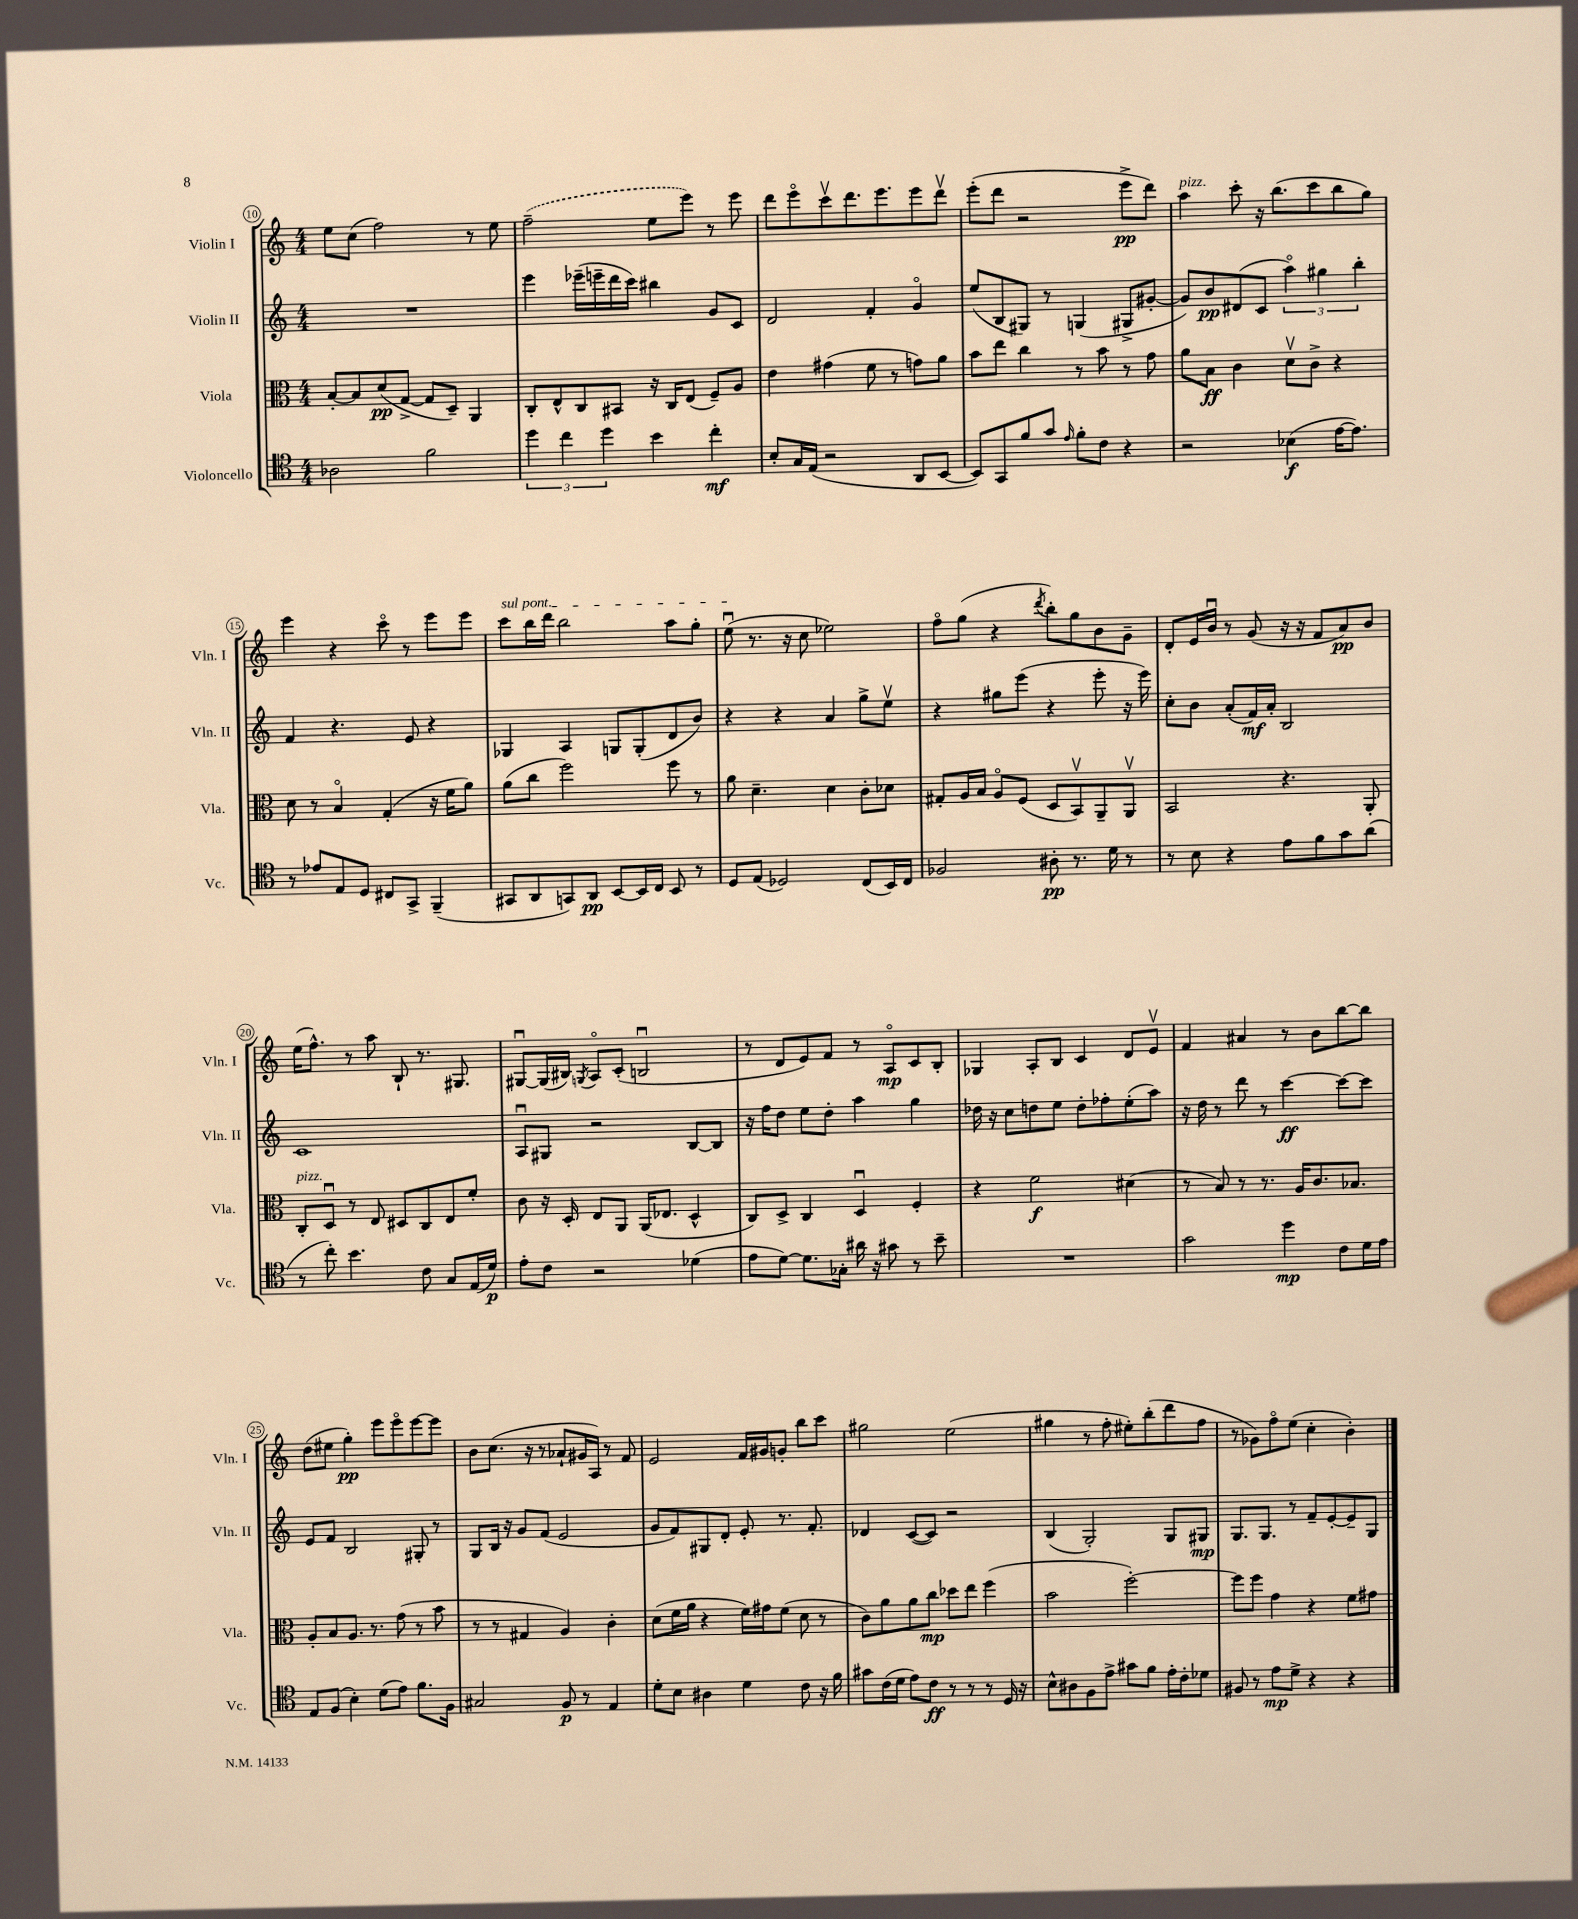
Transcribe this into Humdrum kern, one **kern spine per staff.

**kern	**kern	**kern	**kern
*staff4	*staff3	*staff2	*staff1
*clefC4	*clefC3	*clefG2	*clefG2
*k[]	*k[]	*k[]	*k[]
*M4/4	*M4/4	*M4/4	*M4/4
2A-	[8B'	1r	8ee
.	8B]	.	(8cc
.	(8d	.	2ff)
.	[8G^	.	.
2f	8G]	.	.
.	8D~)	.	.
.	4AA	.	8r
.	.	.	8ee
=	=	=	=
6dd	8C'	4eee	(2ff~
.	8E^^	.	.
6cc	.	.	.
.	8C	(16eee-~	.
.	.	16eee~	.
6dd	.	.	.
.	8BB#	16ddd	.
.	.	16ccc)	.
4b	16r	4bb#	8ee
.	16C	.	.
.	(8E	.	8eee)
4cc'	8F~)	8g	8r
.	8A	8c	8eee
=	=	=	=
8B'	4e	2d	8ddd
16G	.	.	8eeeo
(16E	.	.	.
2r	(4g#	.	8cccv
.	.	.	8.ddd
.	8f	4f'	.
.	.	.	8.eee
.	8r	.	.
8AA	8g)	4go	8eee
[8BB	8a	.	8dddv
=	=	=	=
8BB])	8b	(8ee	(8eee'
8GG	8ee	8B	8ddd
8f	4cc	8G#)	2r
8g	.	8r	.
16qqe	.	.	.
8f'	8r	(4G	.
8c	8b	.	.
4r	8r	8G#^	8eee^
.	8g	[8g#'	8ddd)
=	=	=	=
2r	8a	8g#])	4aa
.	8B	8b	.
.	4c	(8d#	8ccc'
.	.	8c	16r
.	.	.	(8.bb
(4B-	8dv	6aao)	.
.	8c^	.	8ccc
.	.	6gg#	.
[16e	4r	.	8bb
8.e])	.	.	.
.	.	6bb'	.
.	.	.	8gg)
=	=	=	=
8r	8d	4f	4eee
8e-	8r	.	.
8E	4Bo	4.r	4r
8D	.	.	.
8C#	(4G'	.	8ccco
8GG^	.	8e	8r
(4FF~	16r	4r	8eee
.	16f	.	.
.	8a)	.	8eee
=	=	=	=
8GG#	(8a	4G-	8ccc
8AA	8cc	.	16bb
.	.	.	16ddd
8GG)	2ff)	4A	2bb
8AA	.	.	.
[8BB	.	8G	.
16BB]	.	(8G'	.
16C	.	.	.
8BB	8ff	8d	8aa
8r	8r	8b)	8gg'
=	=	=	=
8D	8a	4r	(8eeu
(8E	4.d~	.	8.r
2D-)	.	4r	.
.	.	.	16r
.	.	.	8cc
.	4d	4a	2ee-)
(8C	8c'	8gg^	.
16BB)	8d-	8eev	.
16C	.	.	.
=	=	=	=
2F-	8G#'	4r	8ffo
.	16A	.	(8gg
.	16B	.	.
.	8Ao	8gg#	4r
.	(8F	(8eee	.
.	.	.	8qddd
8A#'	8D	4r	8bb')
8.r	8BBv)	.	8gg
.	8AA~	8eee'	8b
16d	.	.	.
8r	8AAv	16r	8g~
.	.	16eee)	.
=	=	=	=
8r	2BB	8cc'	8d'
8B	.	8b	16e
.	.	.	16bu
4r	.	(8a'	8r
.	.	16f)	(8g
.	.	16a'	.
8e	4.r	2B	16r
.	.	.	16r
8f	.	.	8f
8g	.	.	8a)
(8a	8AA'	.	8b
=	=	=	=
8r	8C'	1c	(16ee
.	.	.	8.ff^^)
8cc')	8Du	.	.
4.b	8r	.	8r
.	8E	.	8aa
.	8D#	.	8B`
8c	8C	.	8.r
8G	8E	.	.
.	.	.	8.G#
(16E	8f'	.	.
16d)	.	.	.
=	=	=	=
8e'	8c	8Au	[8G#u
8c	16r	8G#	(16G#]
.	16D'	.	16B#)
.	.	.	8qG
2r	8E	2r	8Ao
.	8AA	.	(8c'
.	(16AA	.	2Bu
.	8.E-	.	.
(4d-	4D^^	[8B	.
.	.	8B]	.
=	=	=	=
8e	8C)	16r	8r
.	.	16ff	.
[8d)	8D^	8dd	8d
8.d]	4C	8ee	8e)
.	.	8dd'	8f
16G-'	.	.	.
16a#	4Du	4aa	8r
16r	.	.	.
8g#	.	.	8Ao
8r	4F'	4gg	8c
8b~	.	.	8B'
=	=	=	=
1r	4r	16dd-	4G-
.	.	16r	.
.	.	8cc	.
.	2f	8dd	8A'
.	.	8ee	8B
.	.	8dd'	4c
.	.	8ff-'	.
.	(4d#	(8ee'	8d
.	.	8aa)	8ev
=	=	=	=
2g	8r	16r	4f
.	.	16dd	.
.	8B)	8r	.
.	8r	8ddd	4a#
.	8.r	8r	.
4dd	.	[4ccc	8r
.	16A	.	.
.	8.c	.	8b
8c	.	8ccc_	[8bb
.	8.B-	.	.
16d	.	8ccc]	8bb]
16e	.	.	.
=	=	=	=
8E	8A'	8e	(8dd
(8F	8B	8f	8ee#
4B')	8.A	2B	4gg')
.	8.r	.	.
(8d	.	.	8eee
8e)	(8g	.	8eeeo
8.f	8r	8G#'	[8eee
.	8b	8r	8eee]
16F	.	.	.
=	=	=	=
2G#	8r	8G	8b
.	8r	16B	(8.cc
.	.	16r	.
.	4G#	8g	.
.	.	.	16r
.	.	(8f	8r
8F	4A)	2e	8a-`
8r	.	.	16g#
.	.	.	16A)
4E	4c'	.	8r
.	.	.	8f
=	=	=	=
8d'	(8d	8g	2e
8B	16f	8f)	.
.	16a	.	.
4A#	4r	8G#	.
.	.	8d'	.
4d	16f)	8e'	16f
.	16g#	.	16g#
.	(8f	8.r	8g'
8c	8d	.	8bb
.	.	8.f'	.
16r	8r	.	8ccc
16f	.	.	.
=	=	=	=
8g#	8c)	4d-	2gg#
(16c	8a	.	.
16d	.	.	.
8e)	8a	([8c	.
8c	8cc	8c])	.
8r	8dd-	2r	(2ee
8r	8ee	.	.
8r	(4ff	.	.
16D	.	.	.
16r	.	.	.
=	=	=	=
8B^^	2b	(4B	4gg#
8A#	.	.	.
8F	.	2G')	8r
8e^	.	.	8ff'
8g#	[2ff')	.	8ee#')
8f	.	.	(8bb'
16e'	.	8G	8ddd
16c'	.	.	.
8d-	.	8G#	8ff
=	=	=	=
8F#	8ff]	8.G	8r
8r	8ff	.	8g-)
.	.	8.G	.
8e	4g	.	8ffo
8d^	.	8r	(8ee
4r	4r	8f~	4cc'
.	.	[8e'	.
4r	8f	8e~]	4b')
.	8g#	8G	.
==	==	==	==
*-	*-	*-	*-
